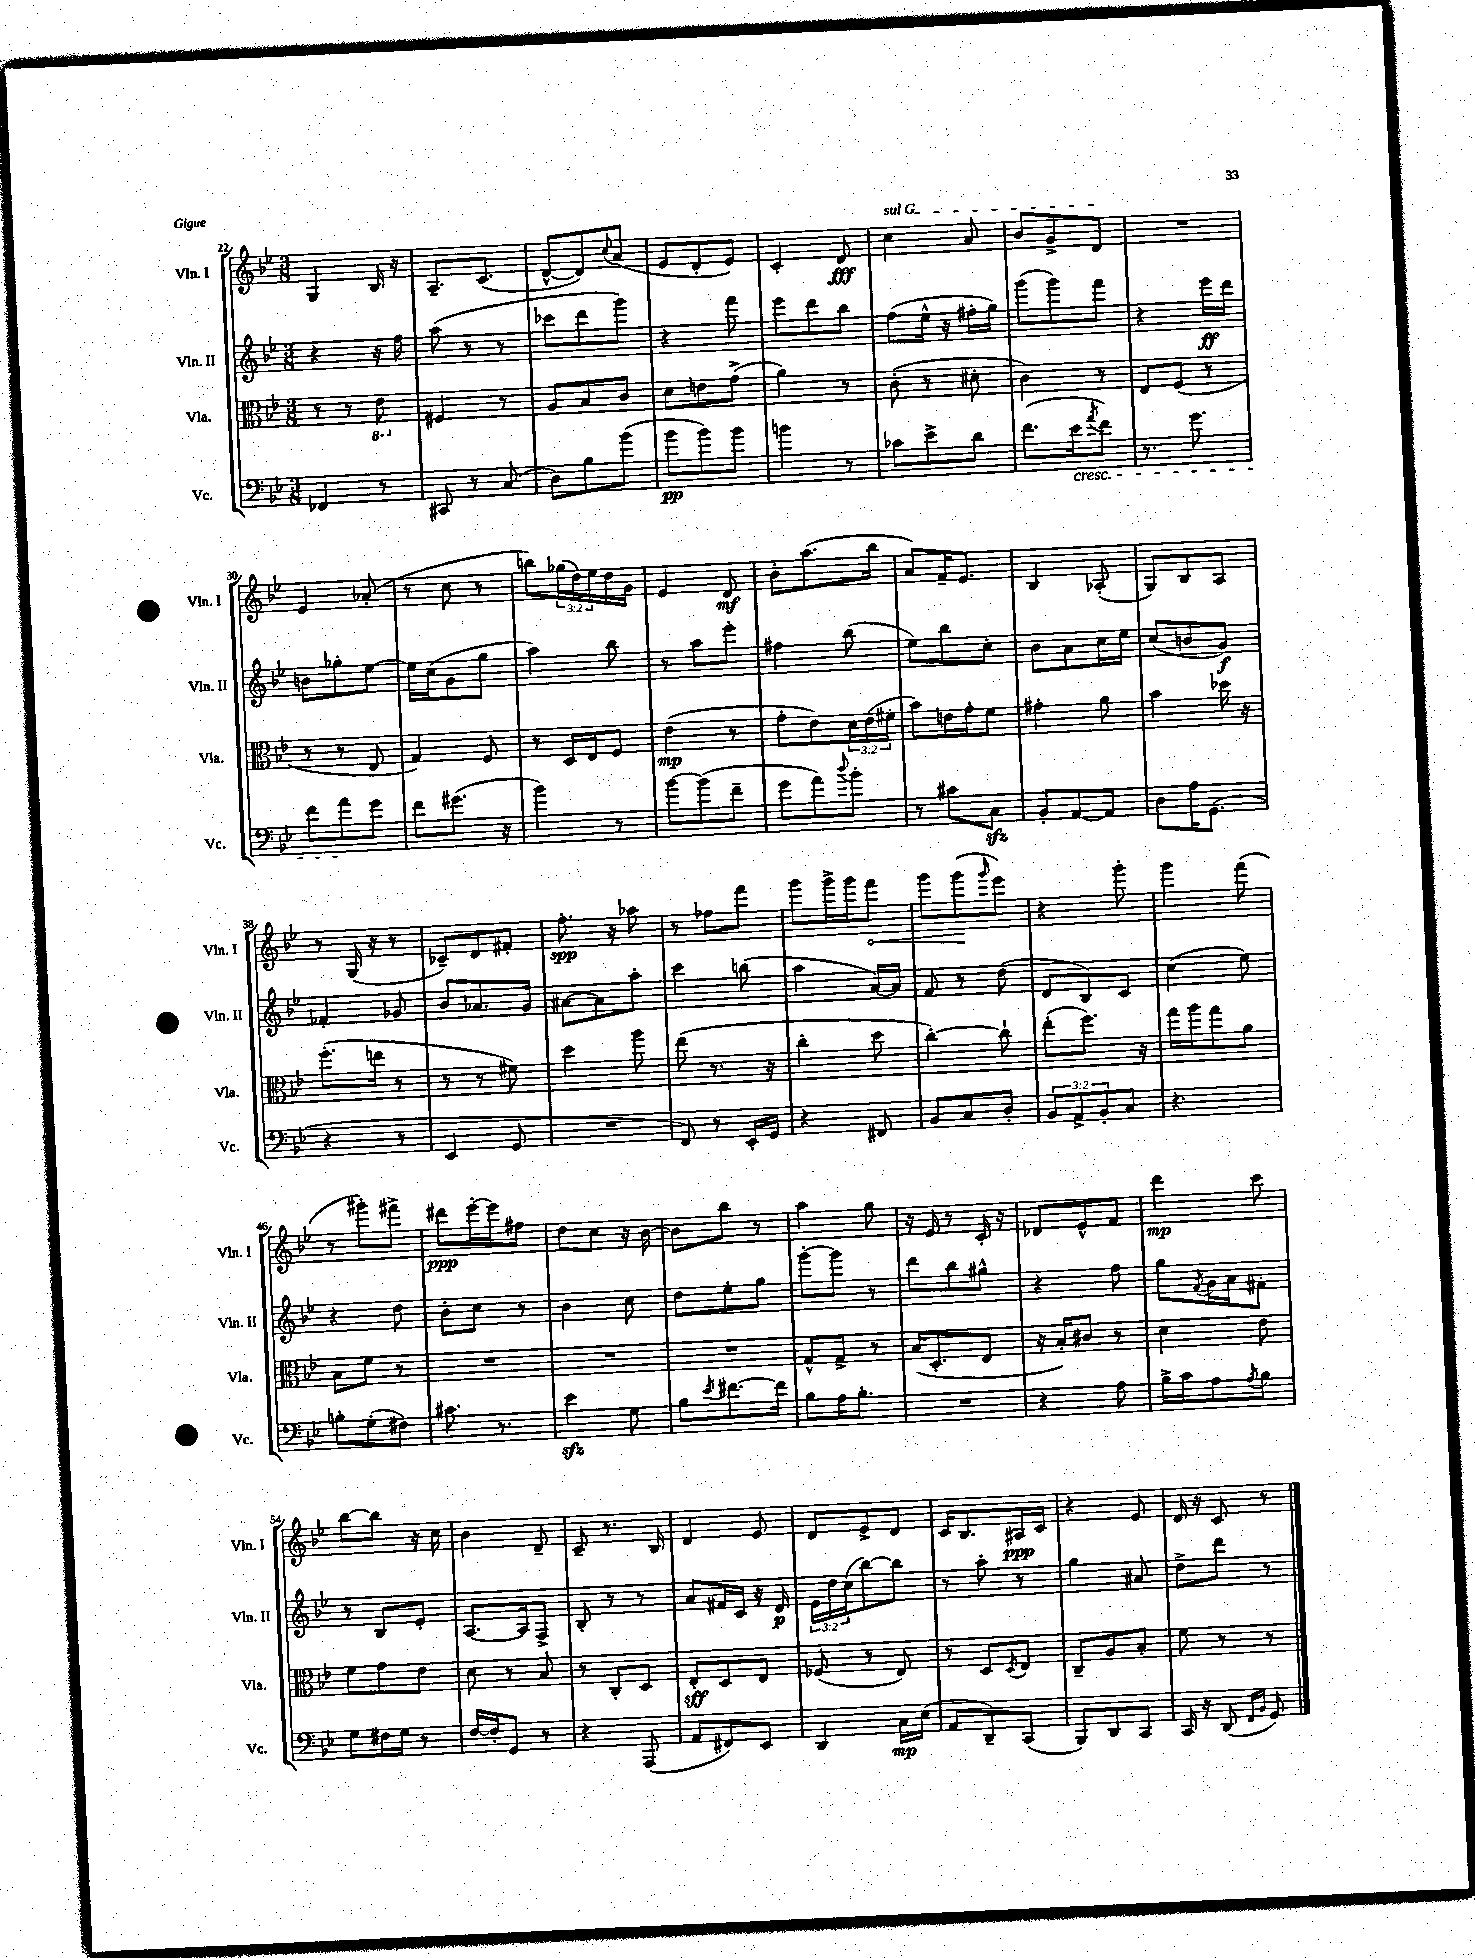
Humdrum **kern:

**kern	**dynam	**kern	**dynam	**kern	**dynam	**kern	**dynam
*part4	*part4	*part3	*part3	*part2	*part2	*part1	*part1
*staff4	*staff4	*staff3	*staff3	*staff2	*staff2	*staff1	*staff1
*I"Vc.	*	*I"Vla.	*	*I"Vln. II	*	*I"Vln. I	*
*I'Vc.	*	*I'Vla.	*	*I'Vln. II	*	*I'Vln. I	*
*clefF4	*	*clefC3	*	*clefG2	*	*clefG2	*
*k[b-e-]	*	*k[b-e-]	*	*k[b-e-]	*	*k[b-e-]	*
*M3/8	*	*M3/8	*	*M3/8	*	*M3/8	*
=22	=22	=22	=22	=22	=22	=22	=22
4FF-X/	.	8r	.	4r	.	4G/	.
.	.	8r	.	.	.	.	.
*	*	*8ba	*	*	*	*	*
8r	.	8E-\	.	16r	.	16B-/	.
.	.	.	.	16ff\	.	16r	.
=23	=23	=23	=23	=23	=23	=23	=23
*	*	*X8ba	*	*	*	*	*
8CC#X/	.	4F#X/	.	(8aa\	.	8.A~/L	.
8r	.	.	.	8r	.	.	.
.	.	.	.	.	.	(8.c/J	.
(8C/	.	8r	.	8r	.	.	.
=24	=24	=24	=24	=24	=24	=24	=24
8D\L)	.	8A/L	.	8ccc-X\L	.	[8d^^/L	.
8B-\	.	8B-/	.	8ddd\	.	8d/])	.
.	.	.	.	.	.	8qqcc/	.
(8b-\J	.	8c/J	.	8ggg\J)	.	(8a/J	.
=25	=25	=25	=25	=25	=25	=25	=25
8b-\L	pp	8d\L	.	4r	.	8e-/L	.
8b-\)	.	8en\	.	.	.	8d'/	.
8b-\J	.	(8g^\J	.	8fff\	.	8e-/J)	.
=26	=26	=26	=26	=26	=26	=26	=26
4bn\	.	4a\)	.	8eee-\L	.	4c'/	.
.	.	.	.	8ddd\	.	.	.
8r	.	8r	.	8bb-\J	.	8d/	fff
=27	=27	=27	=27	=27	=27	=27	=27
!	!	!	!	!	!	!LO:TX:a:i:t=sul G	!
8c-X\L	.	(8c'\	.	(8ff\L	.	4cc\	.
8e-^\	.	8r	.	16ee-^^\Jk	.	.	.
.	.	.	.	16r	.	.	.
8d\J	.	8d#X'\	.	16ff#X'\LL	.	8a/	.
.	.	.	.	16gg\JJ)	.	.	.
=28	=28	=28	=28	=28	=28	=28	=28
(8.f\L	.	4c\)	.	(8ggg\L	.	8b-/L	.
.	.	.	.	8ggg\)	.	8g^/	.
!LO:TX:b:i:t=cresc.	!	!	!	!	!	!	!
16e-\k	.	.	.	.	.	.	.
8qa/	.	.	.	.	.	.	.
8f\J)	.	8r	.	8fff\J	.	8d/J	.
=29	=29	=29	=29	=29	=29	=29	=29
8.r	.	8E-/L	.	4r	.	4.r	.
.	.	(8F/J	.	.	.	.	.
8.g\	.	.	.	.	.	.	.
.	.	8r	.	16eee-\LL	ff	.	.
.	.	.	.	16ddd\JJ	.	.	.
!!LO:LB:g=z
=30	=30	=30	=30	=30	=30	=30	=30
8f\L	.	8r	.	8bn\L	.	4e-/	.
8a\	.	8r	.	8gg-X'\	.	.	.
8g\J	.	8E-/	.	[8ee-\J	.	(8a-X'/	.
=31	=31	=31	=31	=31	=31	=31	=31
8f\L	.	4G/)	.	16ee-\LL]	.	8r	.
.	.	.	.	(16cc\J	.	.	.
(8.g#X\J	.	.	.	8g\	.	8cc\	.
.	.	8F/	.	8gg\J	.	8r	.
16r	.	.	.	.	.	.	.
=32	=32	=32	=32	=32	=32	=32	=32
4b-\)	.	8r	.	4aa\)	.	8bbn\L)	.
.	.	16D/LL	.	.	.	(24gg-X\L	.
.	.	.	.	.	.	24dd\)	.
.	.	16E-/J	.	.	.	.	.
.	.	.	.	.	.	24ee-\	.
8r	.	8F/J	.	8bb-\	.	16dd\	.
.	.	.	.	.	.	16g\JJ	.
=33	=33	=33	=33	=33	=33	=33	=33
[8b-\L	.	(4e-\	mp	8r	.	4e-/	.
(8b-\]	.	.	.	8aa\L	.	.	.
8f~\J	.	8r	.	8eee-'\J	.	8d/	mf
=34	=34	=34	=34	=34	=34	=34	=34
8g\L	.	8g'\L	.	4ff#X\	.	8b-'\L	.
8a\)	.	8e-\)	.	.	.	(8.aa\	.
8qqdd/	.	.	.	.	.	.	.
8b-'\J	.	24d\L	.	(8bb-\	.	.	.
.	.	(24e-\	.	.	.	.	.
.	.	.	.	.	.	16bb-\Jk	.
.	.	24f#X'\JJ	.	.	.	.	.
=35	=35	=35	=35	=35	=35	=35	=35
8r	.	8b-\L)	.	8ee-\L)	.	8a/L)	.
8c#X\L	.	16en\L	.	8bb-\	.	16f~/K	.
.	.	16g'\J	.	.	.	8.e-/J	.
8Czz\J	.	8f\J	.	8cc'\J	.	.	.
=36	=36	=36	=36	=36	=36	=36	=36
8BB-'/L	.	4g#X'\	.	8b-\L	.	4B-/	.
[8AA/	.	.	.	8a\	.	.	.
8AA/J]	.	8a\	.	16cc\L	.	(8A-X'/	.
.	.	.	.	16ee-\JJ	.	.	.
=37	=37	=37	=37	=37	=37	=37	=37
8D\L	.	4b-\	.	(8cc/L	.	8G/L)	.
16A\K	.	.	.	8bn/	.	8B-/	.
(8.GG\J	.	.	.	.	.	.	.
.	.	16dd-X\	.	8g/J)	f	8A/J	.
.	.	16r	.	.	.	.	.
!!LO:LB:g=z
=38	=38	=38	=38	=38	=38	=38	=38
4r	.	(8.ff'\L	.	4f-X'/	.	8r	.
.	.	.	.	.	.	(16G/	.
.	.	16een\Jk	.	.	.	16r	.
8r	.	8r	.	8g-X/	.	8r	.
=39	=39	=39	=39	=39	=39	=39	=39
4EE-/	.	8r	.	8b-/L	.	8c-X~/L)	.
.	.	8r	.	8.a-X/	.	8d/	.
8GG/	.	8f#X\)	.	.	.	8f#X'/J	.
.	.	.	.	16g/Jk	.	.	.
=40	=40	=40	=40	=40	=40	=40	=40
4.r	.	4dd\	.	[8a#X\L	.	8.ff'\	spp
.	.	.	.	8a#\]	.	.	.
.	.	.	.	.	.	16r	.
.	.	8aa\	.	8aa'\J	.	8aa-X\	.
=41	=41	=41	=41	=41	=41	=41	=41
8FF/)	.	(8ee-\	.	4ccc\	.	8r	.
8r	.	8.r	.	.	.	8ff-X\L	.
16EE-'/LL	.	.	.	(8bbn\	.	8fff\J	.
16GG/JJ	.	16r	.	.	.	.	.
=42	=42	=42	=42	=42	=42	=42	=42
4r	.	4cc'\	.	4aa\	.	8ggg\L	.
.	.	.	.	.	.	16ggg^\L	.
.	.	.	.	.	.	16ggg\J	.
!	!	!	!	!	!	!	!LO:HP:b
8FF#X/	.	8dd\	.	[16a/LL)	.	8fff\J	<
.	.	.	.	16a/JJ]	.	.	.
=43	=43	=43	=43	=43	=43	=43	=43
8BB-/L	.	[4cc'\)	.	8f/	.	8ggg\L	.
8C/	.	.	.	8r	.	(8ggg\	.
.	.	.	.	.	.	16qqggg/	.
8D'/J	.	8cc`\]	.	(8dd\	.	8eee-\J)	[
=44	=44	=44	=44	=44	=44	=44	=44
12BB-/L	.	(8ee-'\L	.	8d/L	.	4r	.
12AA^/	.	.	.	.	.	.	.
.	.	8.ff\J)	.	8B-/)	.	.	.
12BB-'/	.	.	.	.	.	.	.
8C/J	.	.	.	8c/J	.	8ggg'\	.
.	.	16r	.	.	.	.	.
=45	=45	=45	=45	=45	=45	=45	=45
4.r	.	16gg\LL	.	(4cc\	.	4ggg\	.
.	.	16aa\J	.	.	.	.	.
.	.	8gg\	.	.	.	.	.
.	.	8a\J	.	8ee-\)	.	(8fff\	.
!!LO:LB:g=z
=46	=46	=46	=46	=46	=46	=46	=46
8Bn'\L	.	8B-\L	.	4r	.	8r	.
(8G'\	.	8f\J	.	.	.	8ggg#X'\L)	.
8F#X\J)	.	8r	.	8dd\	.	8fff#X^\J	.
=47	=47	=47	=47	=47	=47	=47	=47
8.c#X\	.	4.r	.	8b-'\L	.	8ddd#X\L	ppp
.	.	.	.	8cc\J	.	[16eee-'\L	.
8.r	.	.	.	.	.	16eee-\J]	.
.	.	.	.	8r	.	8ff#X\J	.
=48	=48	=48	=48	=48	=48	=48	=48
4e-zz\	.	4.r	.	4b-\	.	8dd\L	.
.	.	.	.	.	.	8cc\J	.
8G\	.	.	.	8cc\	.	16r	.
.	.	.	.	.	.	[16b-\	.
=49	=49	=49	=49	=49	=49	=49	=49
8B-\L	.	4.r	.	8dd\L	.	8b-\L]	.
8qe-/	.	.	.	.	.	.	.
[8.f#X\	.	.	.	8ee-'\	.	8bb-\J	.
.	.	.	.	8gg\J	.	8r	.
16f#\Jk]	.	.	.	.	.	.	.
=50	=50	=50	=50	=50	=50	=50	=50
8B-\L	.	8G^^/L	.	[8ggg'\L	.	4aa\	.
16A\K	.	8G^/J	.	8ggg\J]	.	.	.
8.B-'\J	.	.	.	.	.	.	.
.	.	8r	.	8r	.	8gg\	.
=51	=51	=51	=51	=51	=51	=51	=51
4.r	.	(16B-/KL	.	8ddd\L	.	16r	.
.	.	8.D'/	.	.	.	16e-/	.
.	.	.	.	8bb-\	.	8r	.
.	.	8E-/J	.	8gg#X^^\J	.	16c'/	.
.	.	.	.	.	.	16r	.
=52	=52	=52	=52	=52	=52	=52	=52
4r	.	16r	.	4r	.	8d-X/L	.
.	.	16B-'/KL)	.	.	.	.	.
.	.	8c#X/J	.	.	.	8e-^^/	.
8A\	.	8r	.	8ff\	.	8f/J	.
=53	=53	=53	=53	=53	=53	=53	=53
16B-^\LL	.	4d\	.	8gg\L	.	4ddd\	mp
16c\J	.	.	.	.	.	.	.
.	.	.	.	8qf/	.	.	.
8A\	.	.	.	16g\L	.	.	.
.	.	.	.	16a\J	.	.	.
8qA/	.	.	.	.	.	.	.
8B-\J	.	8e-\	.	8f#X'\J	.	8ccc\	.
!!LO:LB:g=z
=54	=54	=54	=54	=54	=54	=54	=54
8G\L	.	8f\L	.	8r	.	[8bb-\L	.
16F#X\L	.	8g\	.	8B-/L	.	8bb-\J]	.
16G\JJ	.	.	.	.	.	.	.
8r	.	8e-\J	.	8e-'/J	.	16r	.
.	.	.	.	.	.	16cc\	.
=55	=55	=55	=55	=55	=55	=55	=55
[16F/LL	.	8d\	.	[8.A/L	.	4b-\	.
16F'/J]	.	.	.	.	.	.	.
8GG/J	.	8r	.	.	.	.	.
.	.	.	.	16A/k]	.	.	.
8r	.	8B-/	.	8F^/J	.	8d~/	.
=56	=56	=56	=56	=56	=56	=56	=56
4r	.	8r	.	8B-'/	.	8c~/	.
.	.	8C'/L	.	8r	.	8.r	.
(8AAA/	.	8D/J	.	8r	.	.	.
.	.	.	.	.	.	16B-/	.
=57	=57	=57	=57	=57	=57	=57	=57
8AA/L	.	8E-'/L	sff	8a/L	.	4d/	.
8FF#X/)	.	8D/	.	16f#X/L	.	.	.
.	.	.	.	16c/JJ	.	.	.
8EE-/J	.	8E-/J	.	16r	.	8e-/	.
.	.	.	.	16d/	p	.	.
=58	=58	=58	=58	=58	=58	=58	=58
4DD/	.	(8F-X/	.	24e-\LL	.	8d/L	.
.	.	.	.	24dd\	.	.	.
.	.	.	.	(24cc\J	.	.	.
.	.	8r	.	[8bb-\)	.	8e-^/	.
16C\LL	mp	8E-/)	.	8bb-\J]	.	8d/J	.
(16E-\JJ	.	.	.	.	.	.	.
=59	=59	=59	=59	=59	=59	=59	=59
8AA/L	.	8r	.	8r	.	16c/KL	.
.	.	.	.	.	.	8.B-/	.
8DD~/)	.	8D/L	.	8aa'\	.	.	.
.	.	8qD/	.	.	.	.	.
(8CC/J	.	8E-/J	.	8r	.	16A#X/L	ppp
.	.	.	.	.	.	16c/JJ	.
=60	=60	=60	=60	=60	=60	=60	=60
8BBB-/L)	.	8C~/L	.	4gg\	.	4r	.
8DD/	.	8A/	.	.	.	.	.
8CC/J	.	8B-'/J	.	8a#X/	.	8e-/	.
=61	=61	=61	=61	=61	=61	=61	=61
16CC/	.	8f\	.	8dd^\L	.	16d/	.
16r	.	.	.	.	.	16r	.
(8DD/	.	8r	.	8ddd\J	.	8c/	.
16qqFF/LL	.	.	.	.	.	.	.
16qqBB-/JJ	.	.	.	.	.	.	.
8GG/)	.	8r	.	8r	.	8r	.
==	==	==	==	==	==	==	==
*-	*-	*-	*-	*-	*-	*-	*-
